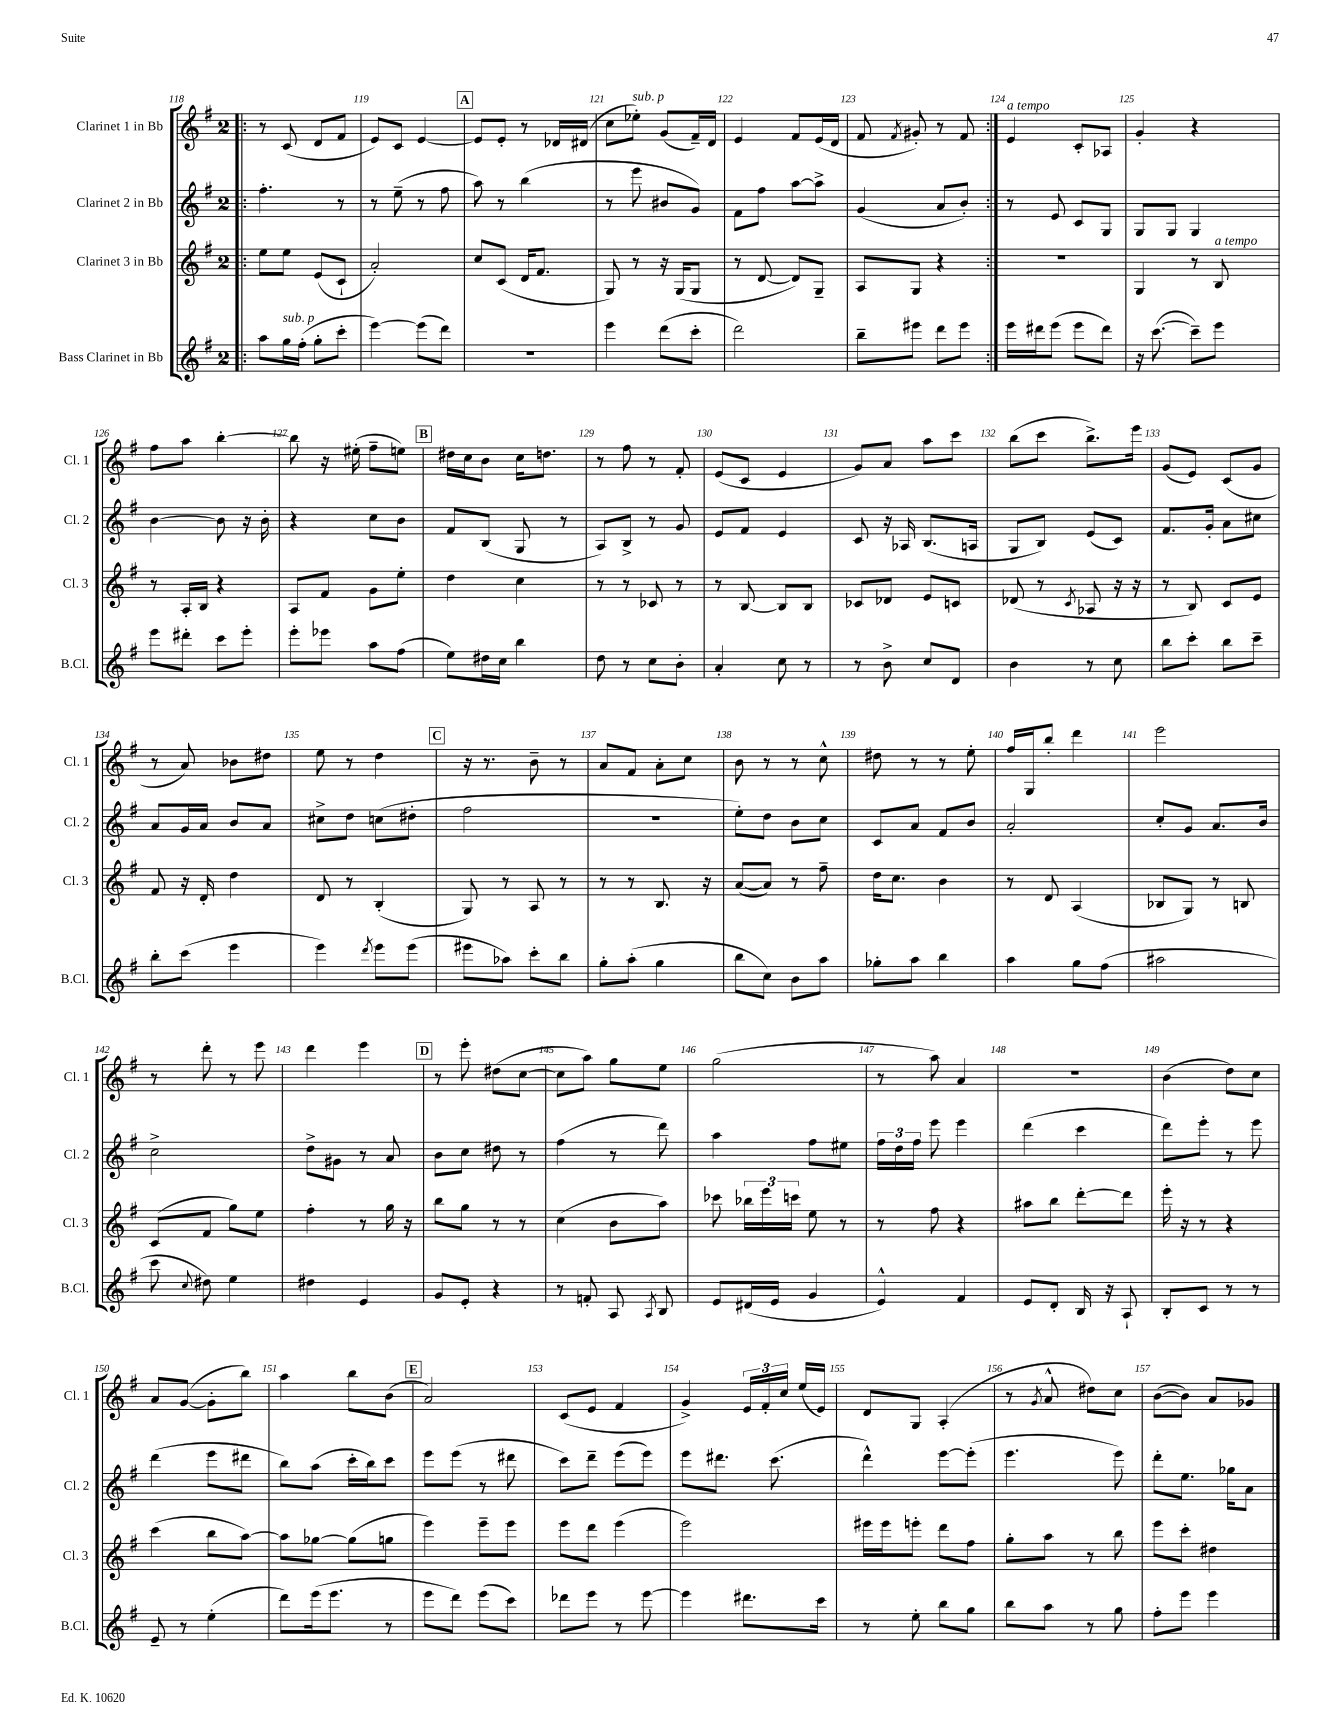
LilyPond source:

<<
\new StaffGroup <<
\new Staff = "s0" \with { instrumentName = "Clarinet 1 in Bb" shortInstrumentName = "Cl. 1" } {
    \clef treble \key g \major \once \override Staff.TimeSignature.style = #'single-digit \time 2/4
    \autoBeamOff \repeat volta 2 { \bar ".|:" r8 c'8( d'8[ fis'8] |
    e'8[) c'8] e'4~ |
    \mark \markup { \box "A" } e'8[ e'8]-. r8 des'16[ dis'16]( |
    c''8[ ees''8]-.^\markup { \italic "sub. p" }) g'8[( fis'16--) d'16] |
    e'4 fis'8[ e'16( d'16] |
    fis'8 \acciaccatura { fis'8 } gis'8-.) r8 fis'8 | }
    e'4^\markup { \italic "a tempo" } c'8[-. aes8] |
    g'4-. r4 |
    fis''8[ a''8] b''4~-. |
    b''8 r16 eis''16-.( fis''8[-- e''8]) |
    \mark \markup { \box "B" } dis''16[ c''16 b'8] c''16[ d''8.] |
    r8 fis''8 r8 fis'8-. |
    e'8[( c'8] e'4 |
    g'8[) a'8] a''8[ c'''8] |
    b''8[( c'''8] b''8.[->) e'''16] |
    g'8[( e'8]) c'8[( g'8] |
    r8 a'8) bes'8[ dis''8] |
    e''8 r8 d''4 |
    \mark \markup { \box "C" } r16 r8. b'8-- r8 |
    a'8[ fis'8] a'8[-. c''8] |
    b'8 r8 r8 c''8-^ |
    dis''8 r8 r8 e''8-. |
    fis''16[ g16 b''8]-. d'''4 |
    e'''2 |
    r8 d'''8-. r8 e'''8 |
    d'''4 e'''4 |
    \mark \markup { \box "D" } r8 e'''8-. dis''8[( c''8]~ |
    c''8[ a''8]) g''8[ e''8] |
    g''2( |
    r8 a''8) a'4 |
    r2 |
    b'4( d''8[) c''8] |
    a'8[ g'8]~( g'8[-. b''8]) |
    a''4 b''8[ b'8]( |
    \mark \markup { \box "E" } a'2) |
    c'8[( e'8] fis'4 |
    g'4->) \tuplet 3/2 { e'16[ fis'16-. c''16] } e''16[( e'16]) |
    d'8[ g8] a4-.( |
    r8 \acciaccatura { g'8 } a'8-^ dis''8[) c''8] |
    b'8[~( b'8]) a'8[ ges'8] \bar "|." |
}
\new Staff = "s1" \with { instrumentName = "Clarinet 2 in Bb" shortInstrumentName = "Cl. 2" } {
    \clef treble \key g \major \once \override Staff.TimeSignature.style = #'single-digit \time 2/4
    \autoBeamOff \repeat volta 2 { \bar ".|:" fis''4.-. r8 |
    r8 e''8--( r8 fis''8 |
    \mark \markup { \box "A" } a''8) r8 b''4( |
    r8 e'''8 bis'8[ g'8]) |
    fis'8[ fis''8] a''8[~ a''8]-> |
    g'4( a'8[ b'8]-.) | }
    r8 e'8 c'8[ g8] |
    g8[ g8] g4 |
    b'4~ b'8 r16 b'16-. |
    r4 c''8[ b'8] |
    \mark \markup { \box "B" } fis'8[ b8]( g8 r8 |
    a8[) b8]-> r8 g'8 |
    e'8[ fis'8] e'4 |
    c'8 r16 aes16 b8.[( a16] |
    g8[ b8]) e'8[( c'8]) |
    fis'8.[ g'16]-. a'8[ cis''8] |
    a'8[ g'16 a'16] b'8[ a'8] |
    cis''8[-> d''8] c''8[( dis''8]-. |
    \mark \markup { \box "C" } fis''2 |
    r2 |
    e''8[-.) d''8] b'8[ c''8] |
    c'8[ a'8] fis'8[ b'8] |
    a'2-. |
    c''8[-. g'8] a'8.[ b'16] |
    c''2-> |
    d''8[-> gis'8] r8 a'8 |
    \mark \markup { \box "D" } b'8[ c''8] dis''8 r8 |
    fis''4( r8 d'''8) |
    a''4 fis''8[ eis''8] |
    \tuplet 3/2 { fis''16[ d''16 fis''16] } e'''8 e'''4 |
    d'''4( c'''4 |
    d'''8[) e'''8]-. r8 e'''8 |
    d'''4( e'''8[ dis'''8] |
    b''8[) a''8]( c'''16[-. b''16) c'''8] |
    \mark \markup { \box "E" } e'''8[ e'''8]( r8 dis'''8 |
    c'''8[) d'''8]-- e'''8[( e'''8]) |
    e'''8[ dis'''8.] c'''8.( |
    d'''4-^) e'''8[~ e'''8]-.( |
    e'''4. e'''8) |
    d'''8[-. e''8.] ges''16[ a'8] \bar "|." |
}
\new Staff = "s2" \with { instrumentName = "Clarinet 3 in Bb" shortInstrumentName = "Cl. 3" } {
    \clef treble \key g \major \once \override Staff.TimeSignature.style = #'single-digit \time 2/4
    \autoBeamOff \repeat volta 2 { \bar ".|:" e''8[ e''8] e'8[( c'8]-! |
    a'2-.) |
    \mark \markup { \box "A" } c''8[ c'8]( d'16[ fis'8.] |
    g8) r8 r16 g16[( g8] |
    r8 d'8~ d'8[) g8]-- |
    a8[ g8] r4 | }
    r2 |
    g4 r8 b8^\markup { \italic "a tempo" } |
    r8 a16[-. b16] r4 |
    a8[ fis'8] g'8[ e''8]-. |
    \mark \markup { \box "B" } d''4 c''4 |
    r8 r8 ces'8 r8 |
    r8 b8~ b8[ b8] |
    ces'8[ des'8] e'8[ c'8] |
    des'8( r8 \acciaccatura { c'8 } aes8 r16 r16 |
    r8 b8) c'8[ e'8] |
    fis'8 r16 d'16-. d''4 |
    d'8 r8 b4-.( |
    \mark \markup { \box "C" } g8) r8 a8 r8 |
    r8 r8 b8. r16 |
    a'8[~( a'8]) r8 fis''8-- |
    d''16[ c''8.] b'4 |
    r8 d'8 a4( |
    bes8[ g8]) r8 b8 |
    c'8[( fis'8] g''8[) e''8] |
    fis''4-. r8 g''16 r16 |
    \mark \markup { \box "D" } b''8[ g''8] r8 r8 |
    c''4( b'8[ a''8]) |
    ces'''8 \tuplet 3/2 { bes''16[ e'''16 c'''16] } e''8 r8 |
    r8 fis''8 r4 |
    ais''8[ b''8] d'''8[~-. d'''8] |
    e'''16-. r16 r8 r4 |
    c'''4( b''8[ a''8]~) |
    a''8[ ges''8]~ ges''8[( g''8] |
    \mark \markup { \box "E" } e'''4) e'''8[-- e'''8] |
    e'''8[ d'''8] e'''4( |
    e'''2) |
    eis'''16[ eis'''16 e'''8]-. d'''8[ fis''8] |
    g''8[-. a''8] r8 b''8 |
    e'''8[ c'''8]-. dis''4 \bar "|." |
}
\new Staff = "s3" \with { instrumentName = "Bass Clarinet in Bb" shortInstrumentName = "B.Cl." } {
    \clef treble \key g \major \once \override Staff.TimeSignature.style = #'single-digit \time 2/4
    \autoBeamOff \repeat volta 2 { \bar ".|:" a''8[ g''16^\markup { \italic "sub. p" } fis''16]-.( g''8[-. c'''8]-. |
    e'''4~) e'''8[( d'''8]) |
    \mark \markup { \box "A" } r2 |
    e'''4 d'''8[( c'''8]-. |
    d'''2) |
    b''8[-- eis'''8] d'''8[ eis'''8] | }
    e'''16[ dis'''16 e'''8]( e'''8[ dis'''8]) |
    r16 c'''8.~( c'''8[--) e'''8] |
    e'''8[ dis'''8]-. c'''8[ e'''8]-. |
    e'''8[-. ees'''8] a''8[ fis''8]( |
    \mark \markup { \box "B" } e''8[) dis''16 c''16] b''4 |
    d''8 r8 c''8[ b'8]-. |
    a'4-. c''8 r8 |
    r8 b'8-> c''8[ d'8] |
    b'4 r8 c''8 |
    b''8[ c'''8]-. b''8[ c'''8]-- |
    b''8[-. c'''8]( e'''4 |
    e'''4) \acciaccatura { d'''8 } e'''8[ e'''8]( |
    \mark \markup { \box "C" } eis'''8[ aes''8]) c'''8[-. b''8] |
    g''8[-. a''8]-.( g''4 |
    b''8[ c''8]) b'8[ a''8] |
    ges''8[-. a''8] b''4 |
    a''4 g''8[ fis''8]( |
    ais''2 |
    c'''8 \appoggiatura { c''8 } dis''8) e''4 |
    dis''4 e'4 |
    \mark \markup { \box "D" } g'8[ e'8]-. r4 |
    r8 f'8-. a8 \acciaccatura { a8 } b8 |
    e'8[ dis'16( e'16] g'4 |
    e'4-^) fis'4 |
    e'8[ d'8]-. b16 r16 a8-! |
    b8[-. c'8] r8 r8 |
    e'8-- r8 e''4-.( |
    d'''8[) e'''16( e'''8.] r8 |
    \mark \markup { \box "E" } e'''8[ d'''8]) e'''8[( c'''8]) |
    des'''8[ e'''8] r8 e'''8~ |
    e'''4 dis'''8.[ c'''16] |
    r8 e''8-. b''8[ g''8] |
    b''8[ a''8] r8 g''8 |
    fis''8[-. e'''8] e'''4 \bar "|." |
}
>>
>>
\layout { \context { \Score currentBarNumber = #118 \override BarNumber.break-visibility = ##(#f #t #t) barNumberVisibility = #all-bar-numbers-visible } }
